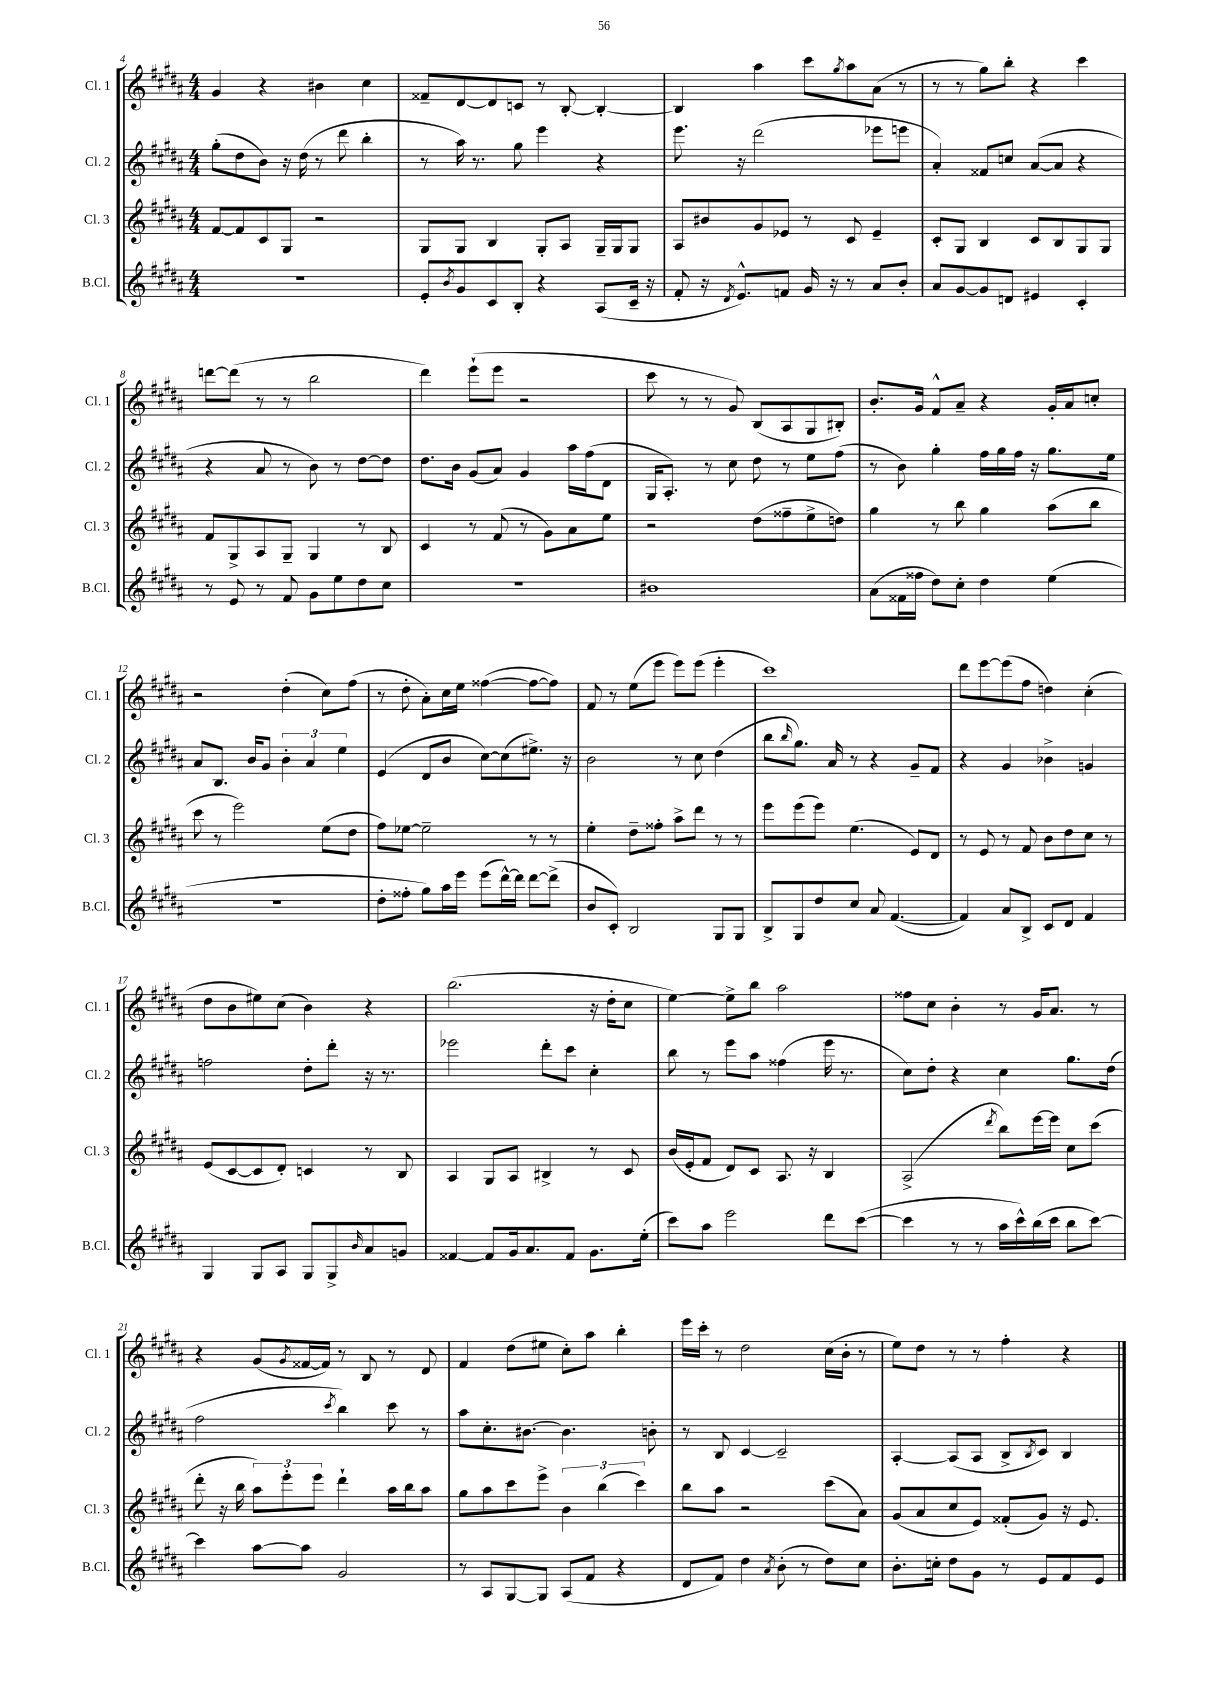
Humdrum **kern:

**kern	**kern	**kern	**kern
*staff4	*staff3	*staff2	*staff1
*clefG2	*clefG2	*clefG2	*clefG2
*k[f#c#g#d#a#]	*k[f#c#g#d#a#]	*k[f#c#g#d#a#]	*k[f#c#g#d#a#]
*M4/4	*M4/4	*M4/4	*M4/4
1r	[8f#	(8gg#'	4g#
.	8f#]	8dd#	.
.	8c#	8b)	4r
.	8G#	16r	.
.	.	(16dd#	.
.	2r	8r	4b#
.	.	8ddd#	.
.	.	4bb'	4cc#
=	=	=	=
8e'	8G#	8r	8f##~
8qb	.	.	.
8g#	8G#	16aa#)	[8d#
.	.	8.r	.
8c#	4B	.	8d#]
8B'	.	8gg#	8c
4r	8G#'	4eee	8r
.	8A#	.	[8B'
(8A#	16G#~	4r	4B'_
.	16G#	.	.
16c#~	8G#	.	.
16r	.	.	.
=	=	=	=
8f#'	8A#	8.eee	4B]
16r	8b#	.	.
8qd#	.	.	.
8.e^^)	.	16r	.
.	8g#	(2ddd#	4aa#
8f	8e-	.	.
16g#	8r	.	8ccc#
16r	.	.	.
.	.	.	8qgg#
8r	8c#	.	8aa#
8a#	4e-~	8eee-	(8a#
8b'	.	8eee	8r
=	=	=	=
8a#	8c#'	4a#')	8r
[8g#	8G#	.	8r
8g#]	4B	8f##	8gg#)
8d	.	8cc	8bb'
4e#	8c#	([8a#	4r
.	8B	8a#]	.
4c#'	8G#	4r	4ccc#
.	8G#	.	.
=	=	=	=
8r	8f#	4r	[8ddd
8e	8G#^	.	(8ddd]
8r	8A#	8a#	8r
8f#	8G#~	8r	8r
8g#	4G#	8b)	2bb
8ee	.	8r	.
8dd#	8r	[8dd#	.
8cc#	8B	8dd#]	.
=	=	=	=
1r	4c#	8.dd#	4ddd#)
.	.	16b	.
.	8r	(8g#	(8eee`
.	(8f#	8a#)	8eee
.	8r	4g#	2r
.	8g#)	.	.
.	8a#	16aa#	.
.	.	(16ff#	.
.	8ee	8d#	.
=	=	=	=
1b#	2r	16G#	8ccc#
.	.	8.A#')	.
.	.	.	8r
.	.	8r	8r
.	.	8cc#	8g#)
.	(8dd#	8dd#	(8B
.	8ff##~	8r	8A#
.	8ee^	8ee	8G#
.	8dd)	(8ff#	8B#')
=	=	=	=
(8a#	4gg#	8r	8.b'
16f##	.	8b)	.
16ff##	.	.	16g#
8dd#)	8r	4gg#'	8f#^^
8cc#'	8bb	.	8a#~
4dd#	4gg#	16ff#	4r
.	.	16gg#	.
.	.	16ff#	.
.	.	16r	.
(4ee	(8aa#	8.gg#	16g#'
.	.	.	16a#
.	8bb	.	8cc'
.	.	16ee	.
=	=	=	=
1r	8ccc#	8a#	2r
.	8r	8.B	.
.	2eee)	.	.
.	.	16b	.
.	.	8g#	.
.	.	6b'	(4dd#'
.	.	6a#	.
.	(8ee	.	8cc#)
.	.	6ee	.
.	8dd#	.	(8ff#
=	=	=	=
8dd#'	8ff#)	(4e	8r
8ff##'	[8ee-	.	8dd#'
8gg#)	2ee-~]	8d#	8a#')
16aa#	.	8b	16cc#
16eee	.	.	16ee
(8eee	.	[8cc#)	([4ff##
[16ddd#^^)	.	(8cc#]	.
16ddd#]	.	.	.
[8ddd#	8r	8.ee#^)	8ff##_
(8ddd#^]	8r	.	8ff##])
.	.	16r	.
=	=	=	=
8b	4ee'	2b	8f#
8c#')	.	.	8r
2B	8dd#~	.	(8ee
.	8ff##'	.	8eee
.	8aa#^	8r	8eee)
.	8ddd#	8cc#	(8eee
8G#	8r	(4dd#	4eee'
8G#	8r	.	.
=	=	=	=
8B^	8eee	8bb	1ccc#)
.	.	16qqbb	.
8G#	(8eee	8.gg#)	.
8dd#	8eee)	.	.
.	.	16a#	.
8cc#	(4.ee	8r	.
8a#	.	4r	.
([4.f#	.	.	.
.	8e)	8g#~	.
.	8d#	8f#	.
=	=	=	=
4f#])	8r	4r	8ddd#
.	8e	.	[8eee
8a#	8r	4g#	(8eee]
8B^	8f#	.	8ff#
8c#	8b	4b-^	4dd)
8d#	8dd#	.	.
4f#	8cc#	4g	(4cc#'
.	8r	.	.
=	=	=	=
4G#	(8e	2ff	8dd#
.	[8c#	.	8b
8G#	8c#]	.	8ee#)
8A#	8d#')	.	(8cc#
8G#	4c	8dd#'	4b)
8G#^	.	8ddd#'	.
16qqb	.	.	.
8a#	8r	16r	4r
.	.	8.r	.
8g	8B	.	.
=	=	=	=
[4f##	4A#	2eee-	(2.bb
8f##]	8G#	.	.
16g#	8A#	.	.
8.a#	.	.	.
.	4B#^	8ddd#'	.
8f##	.	8ccc#	.
8.g#	8r	4cc#'	16r
.	.	.	16dd#'
.	8c#	.	8cc#
(16ee'	.	.	.
=	=	=	=
8ccc#)	(16b	8bb	[4ee)
.	16e'	.	.
8aa#	8f#	8r	.
2eee	8d#)	8eee	8ee^]
.	8c#	8aa#	8bb
.	8.A#	(4ff##	2aa#
.	16r	.	.
8ddd#	4B	16eee	.
.	.	8.r	.
([8ccc#	.	.	.
=	=	=	=
4ccc#]	(2A#^	8cc#)	8ff##
.	.	8dd#'	8cc#
8r	.	4r	4b'
8r	.	.	.
.	8qddd#	.	.
16aa#	8bb)	4cc#	8r
16ccc#^^)	.	.	.
(16bb	[16eee	.	16g#
16ccc#	16eee]	.	8.a#
8bb	8cc#	8.gg#	.
[8ccc#)	(8ccc#	.	8r
.	.	(16dd#	.
=	=	=	=
4ccc#]	8ddd#'	2ff#	4r
.	16r	.	.
.	16bb	.	.
[8aa#	12aa#)	.	(8g#
.	12eee'	.	.
.	.	.	8qg#
8aa#]	.	.	[16f##
.	12eee	.	.
.	.	.	16f##])
.	.	8qccc#	.
2g#	4ddd#`	4bb)	8r
.	.	.	8B
.	16aa#	8ccc#	8r
.	16bb	.	.
.	8aa#	8r	8d#
=	=	=	=
8r	8gg#	8aa#	4f#
8A#	8aa#	8.cc#'	.
[8G#	8ccc#	.	(8dd#
.	.	[8.b#	.
8G#]	8eee^	.	8ee#
(8A#	6b	4.b#]	8cc#')
8f#	.	.	8aa#
.	(6bb	.	.
4r	.	.	4bb'
.	6ccc#)	.	.
.	.	8b'	.
=	=	=	=
8d#	8bb	8r	16eee
.	.	.	16ccc#'
8f#)	8aa#	8B	8r
4dd#	2r	[4c#	2dd#
8qa#	.	.	.
(8b'	.	2c#~]	.
8r	.	.	.
8dd#)	(8ccc#	.	(16cc#
.	.	.	16b'
8cc#	8a#)	.	8r
=	=	=	=
8.b'	(8g#	[4A#'	8ee)
.	8a#	.	8dd#
16cc'	.	.	.
8dd#	8cc#	(8A#]	8r
8g#	8e)	8A#	8r
8r	(8f##'	8B^	4ff#'
.	.	8qB	.
8e	8g#)	8c#)	.
8f#	16r	4B	4r
.	8.e	.	.
8e	.	.	.
==	==	==	==
*-	*-	*-	*-
